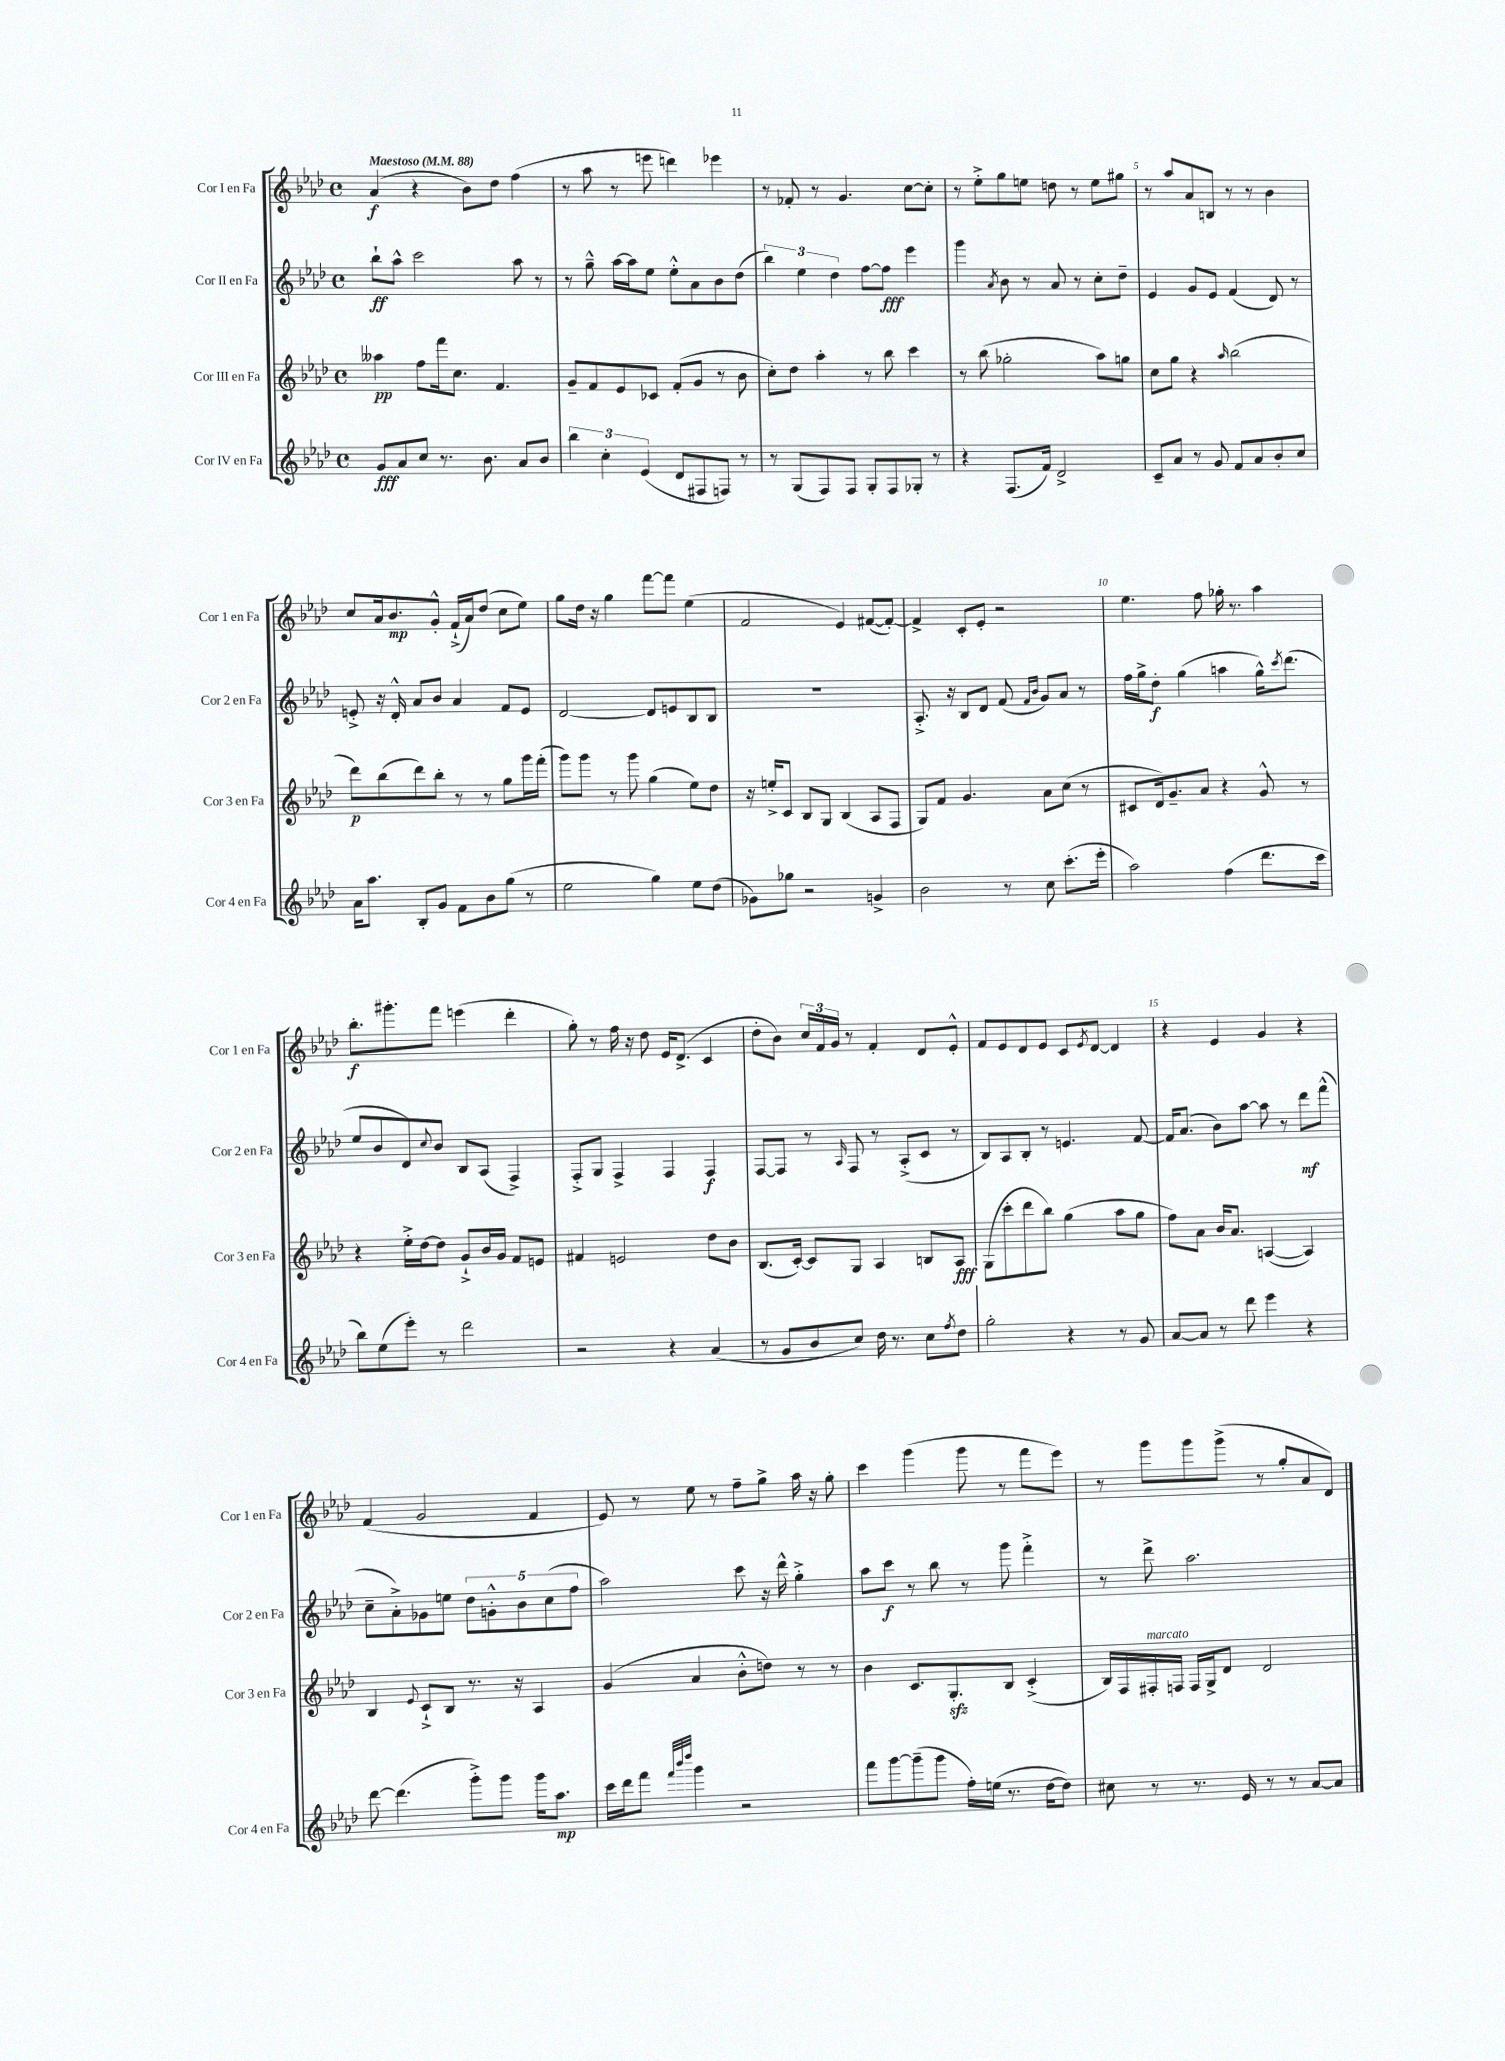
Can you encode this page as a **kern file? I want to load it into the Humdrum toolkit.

**kern	**kern	**kern	**kern
*staff4	*staff3	*staff2	*staff1
*clefG2	*clefG2	*clefG2	*clefG2
*k[b-e-a-d-]	*k[b-e-a-d-]	*k[b-e-a-d-]	*k[b-e-a-d-]
*M4/4	*M4/4	*M4/4	*M4/4
*met(c)	*met(c)	*met(c)	*met(c)
*MM88	*MM88	*MM88	*MM88
8g	4aa--	8bb-`	(4a-
8a-	.	8aa-^^	.
8cc	8ff	2ccc	4r
8.r	16fff	.	.
.	8.cc	.	.
.	.	.	8b-)
8.b-	.	.	.
.	4.f	.	8dd-
8a-	.	8aa-	(4ff
8b-	.	8r	.
=	=	=	=
6bb-	8g~	8r	8r
.	8f	8gg~^^	8aa-
6cc'	.	.	.
.	8e-	[16aa-	8r
.	.	16aa-]	.
(6e-	.	.	.
.	8c-	8ee-	8eee
8d-	(8f'	8ee-'^^	4ddd)
8F#	8g	8a-	.
8F)	8r	8b-	4eee-
8r	8b-	(8dd-	.
=	=	=	=
8r	8cc')	6bb-)	8r
(8G	8dd-	.	8f-'
.	.	6ee-	.
8F)	4aa-'	.	8r
.	.	6dd-	.
8F	.	.	4.g
8G'	8r	[8ff	.
8F	8bb-	8ff]	.
8G-'	4ccc	4eee-	[8cc
8r	.	.	8cc']
=	=	=	=
4r	8r	4ggg	8r
.	(8bb-	.	8ee-'^
.	.	8qa-	.
(8.F	2gg-'	8b-	8gg
.	.	8r	8ee
16f)	.	.	.
2d-^	.	8a-	8dd
.	.	8r	8r
.	8aa-)	8cc'	8ee
.	8gg	8dd-~	8gg#
=	=	=	=
8c~	8cc	4e-	8r
8a-	8gg	.	8aa-
8r	4r	8g	8a-
8g	.	8e-	8B
.	16qqaa-	.	.
8f	(2bb-	(4f	8r
8a-	.	.	8r
8b-'	.	8d-)	4b-
8cc	.	8r	.
=	=	=	=
16a-	8ddd-)	8e'^	8cc
8.aa-	.	.	.
.	(8bb-	16r	16a-
.	.	16d-'^^	8.b-
8B-'	8ddd-)	8a-	.
8g	8bb-'	8b-	8g'^^
8f	8r	4a-	(16f`^
.	.	.	16a-)
8b-	8r	.	(8dd-
(8gg	8gg	8f	8cc
8r	16ggg	8e	8ee-)
.	(16fff'	.	.
=	=	=	=
2ee-	8ggg)	[2d-	8gg
.	8ggg	.	16dd-
.	.	.	16r
.	8r	.	4gg
.	8ggg	.	.
4gg)	(4gg	8d-]	[8fff
.	.	8e	8fff]
8ee-	8ee-)	8B-	(4ee-
(8dd-	8dd-	8B-	.
=	=	=	=
8g-)	16r	1r	2f
.	16ee'^	.	.
8gg-	8c	.	.
2r	8B-	.	.
.	8G	.	.
.	(4B-	.	4e-)
4g^	8A-	.	([8f#
.	8F	.	8f#'_)
=	=	=	=
2b-	8G)	8.A-'^	4f#^]
.	8f	.	.
.	.	16r	.
.	4.g	8B-	8c'
.	.	8d-	8e-'
8r	.	(8f	2r
.	.	16qqf	.
.	.	16qqb-	.
8cc	8a-	8g)	.
(8.ccc'	(8cc	8a-	.
.	8r	8r	.
16eee-'	.	.	.
=	=	=	=
2aa-)	8c#	16ff	4.ee-
.	.	16gg^	.
.	16d-)	8dd-'	.
.	8.g~	.	.
.	.	(4gg	.
.	8a-	.	8ff
(4ff	4r	4aa	16gg-'
.	.	.	8.r
8.ddd-	8g^^	16gg^^)	4aa-
.	.	8qccc	.
.	.	(8.ddd-	.
.	8r	.	.
16ccc	.	.	.
=	=	=	=
8bb-)	4r	8ee-	8.bb-'
(8ee-	.	8b-	.
.	.	.	8.ggg#'
8eee-')	16ee-'^	8d-)	.
.	[16dd-	.	.
.	.	8qqcc	.
8r	8dd-]	8b-	8fff
2ddd-	8g`^	8B-	(4eee
.	16b-	(8A-	.
.	16g	.	.
.	8f	4F^)	4ddd-'
.	8e	.	.
=	=	=	=
2r	4f#	8F'^	8gg')
.	.	8G	8r
.	2e	4F^	16ff
.	.	.	16r
.	.	.	8dd-
4r	.	4F	16e-
.	.	.	(8.d-^
(4a-	8dd-	4F	4c
.	8b-	.	.
=	=	=	=
8r	(8.B-	[8F	8dd-'
8g	.	8F]	8b-)
.	[16c')	.	.
8b-	8c]	8r	24cc
.	.	.	24f
.	.	.	24g
.	.	16qqA-	.
8cc)	8G	8F	8r
16dd-	4A-	8r	4f'
8.r	.	.	.
.	.	(8A-'^	.
8cc	8B	8c	8d-
8qff	.	.	.
8dd-	8A-	8r	8e-'^^
=	=	=	=
2gg'	(8G	8B-)	8f
.	8ccc'	8A-	8e-
.	8ddd-	8B-'	8d-
.	8bb-)	8r	8e-
4r	(4gg	4.e	8c
.	.	.	8qe-
.	.	.	[8d-
8r	8aa-	.	4d-]
8g	8gg	[8f	.
=	=	=	=
[8a-	8ff)	16f]	4r
.	.	(8.a-	.
8a-]	8a-	.	.
8r	16b-	8b-)	4e-
.	8.a-	.	.
8ddd-	.	[8aa-	.
4eee-	([4A	8aa-]	4g
.	.	8r	.
4r	4A])	8ddd-	4r
.	.	(8fff^^	.
=	=	=	=
[8ddd-	4B-	8cc~	(4f
(4.ddd-]	.	8a-'^)	.
.	8qqe-	.	.
.	8c`^	8g-	2g
.	8B-	8ee	.
8ggg'^)	8.r	10dd-	.
.	.	10g'^^	.
8ggg	.	.	.
.	16r	.	.
.	.	10b-	.
16ggg	4A-	.	4f
.	.	(10cc	.
8.aa-	.	.	.
.	.	10ff	.
=	=	=	=
16ccc	(4g	2aa-)	8e-)
16ddd-	.	.	.
8fff	.	.	8r
32qqfff	.	.	.
32qqbbb-	.	.	.
32qqdddd-	.	.	.
4ggg	4a-	.	8ee-
.	.	.	8r
2r	8b-'^^	8ccc	8ff~
.	8dd)	16r	8gg^
.	.	16ddd-^^	.
.	8r	4gg'^	16aa-
.	.	.	16r
.	8r	.	8gg'
=	=	=	=
8fff	4b-	8aa-	4ccc
[8ggg	.	8ccc	.
(8ggg~]	8.c	8r	(4ggg
8ggg	.	8bb-	.
.	8.G'	.	.
16ff')	.	8r	8ggg
(16ee	.	.	.
8.r	8B-	8ggg	8r
.	(4c'^	4fff'^	8fff
[16dd-	.	.	.
8dd-])	.	.	8eee-)
=	=	=	=
8cc#	16B-)	8r	8r
.	16F	.	.
8r	16F#'	8ddd-^	8ggg
.	16F	.	.
8.r	16F	2.aa-	8ggg
.	16G^	.	.
.	8d-	.	(8ggg^
16e-	.	.	.
8r	2d-	.	8r
8r	.	.	8gg'
[8a-	.	.	8a-
8a-]	.	.	8d-)
==	==	==	==
*-	*-	*-	*-
